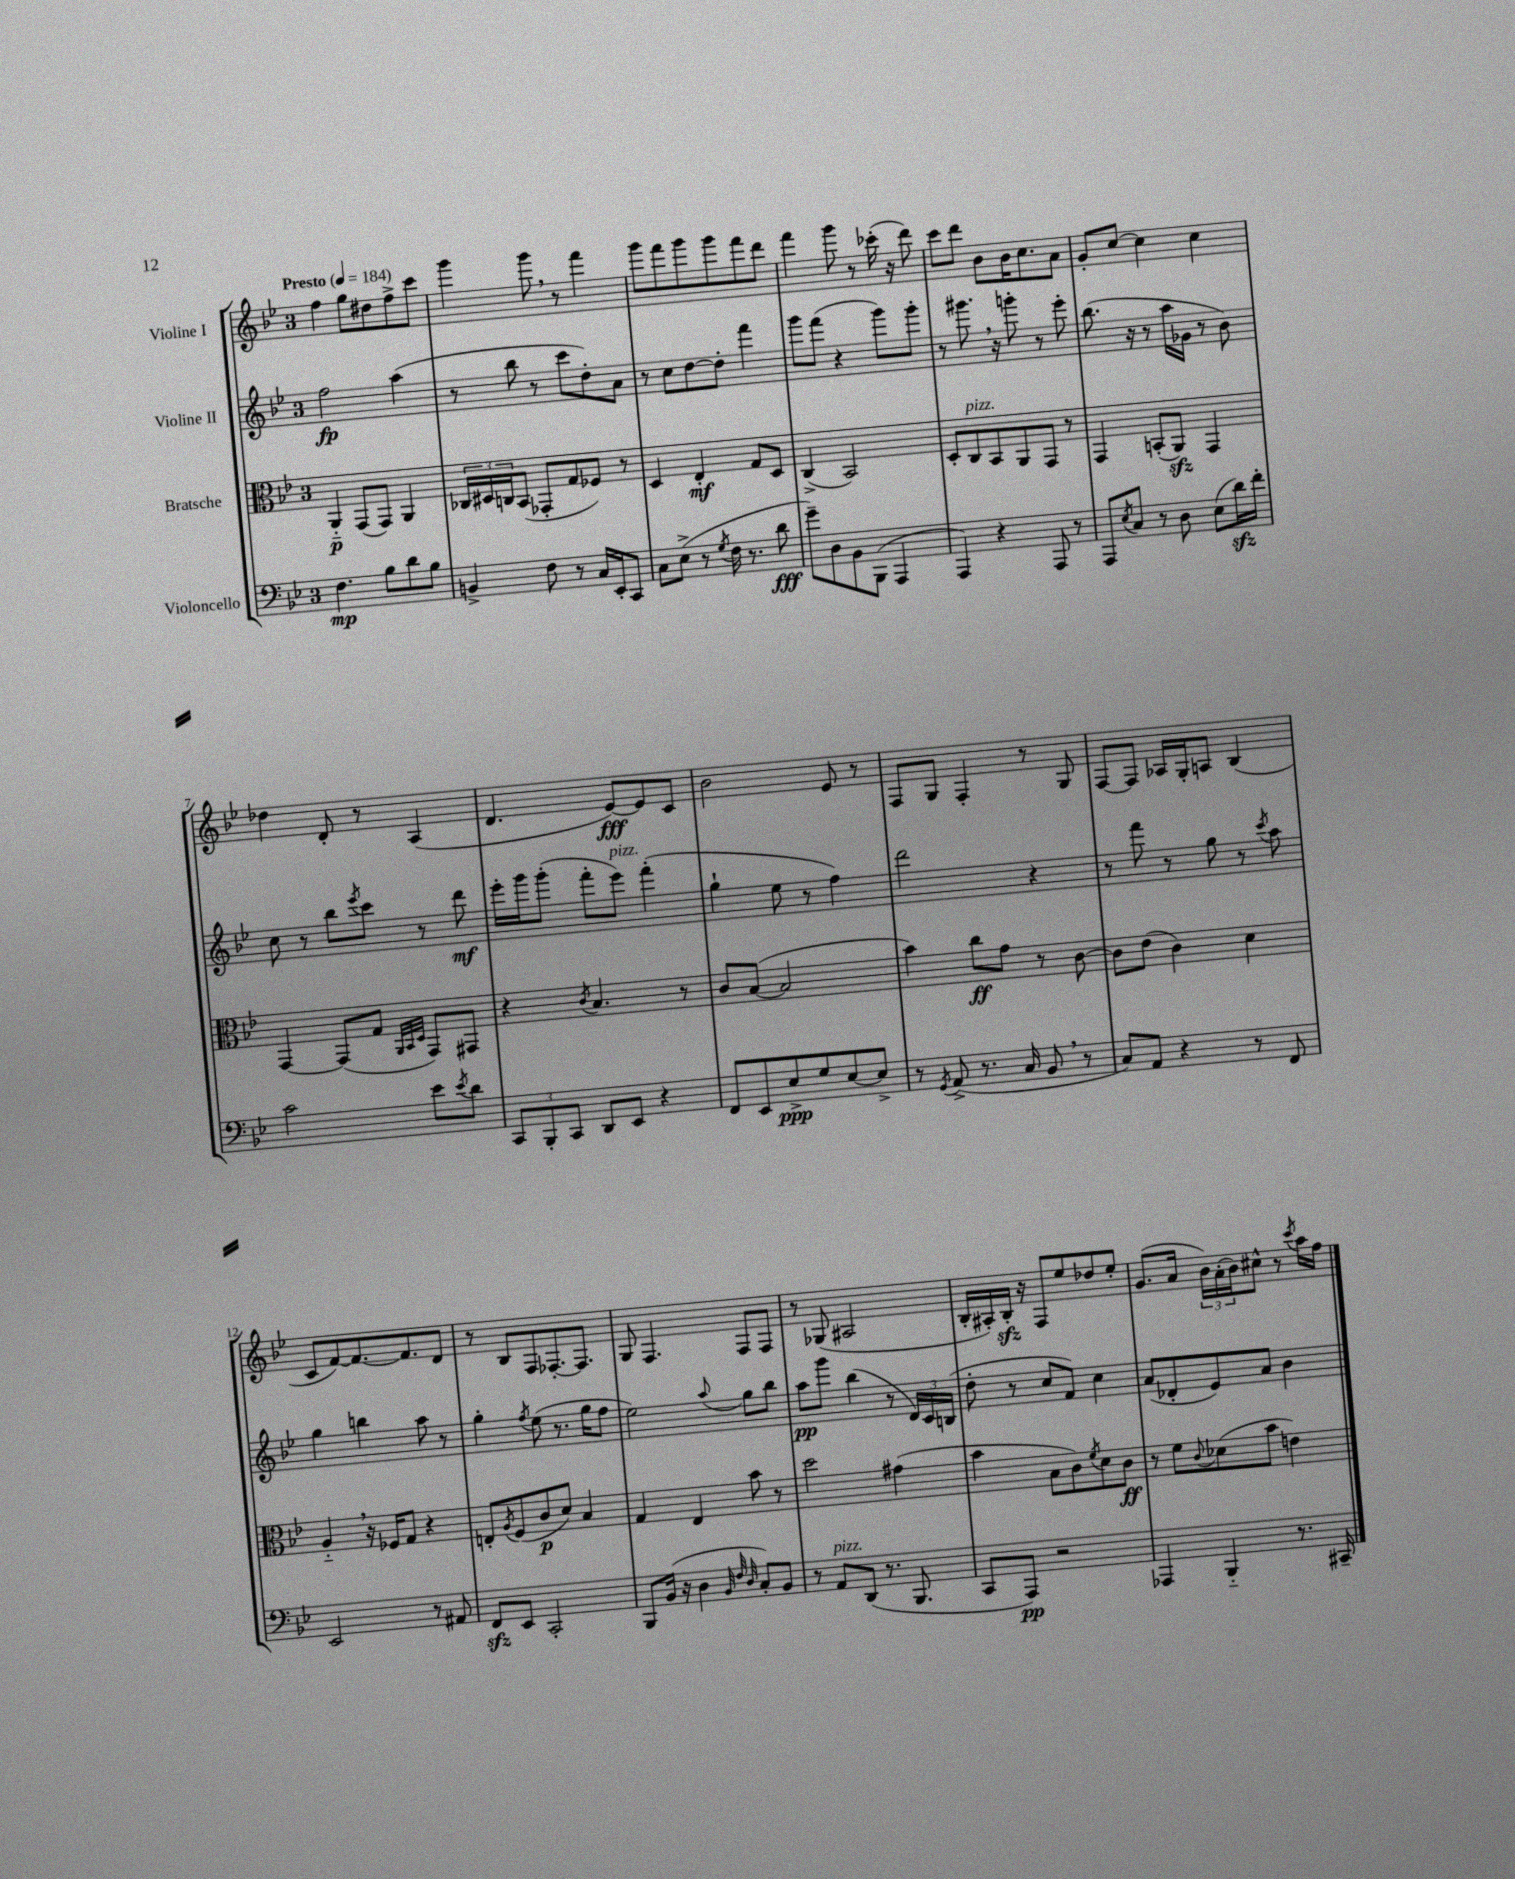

**kern	**dynam	**kern	**dynam	**kern	**dynam	**kern	**dynam
*part4	*part4	*part3	*part3	*part2	*part2	*part1	*part1
*staff4	*staff4	*staff3	*staff3	*staff2	*staff2	*staff1	*staff1
*I"Violoncello	*	*I"Bratsche	*	*I"Violine II	*	*I"Violine I	*
*clefF4	*	*clefC3	*	*clefG2	*	*clefG2	*
*k[b-e-]	*	*k[b-e-]	*	*k[b-e-]	*	*k[b-e-]	*
*M3/4	*	*M3/4	*	*M3/4	*	*M3/4	*
*MM184	*	*MM184	*	*MM184	*	*MM184	*
=1	=1	=1	=1	=1	=1	=1	=1
!	!	!	!	!	!	!LO:TX:a:B:t=Presto	!
4.F\	mp	4AA/	p	2ff\	fp	4ff\	.
.	.	(8GG/L	.	.	.	8gg\L	.
8B-\L	.	8GG/J)	.	.	.	8dd#X\	.
8d\	.	4AA/	.	(4aa\	.	8ff^\	.
8B-\J	.	.	.	.	.	8ccc\J	.
=2	=2	=2	=2	=2	=2	=2	=2
4BBn^/	.	24C-X/LL	.	8r	.	4ggg\	.
.	.	24D#X/	.	.	.	.	.
.	.	24Cn/J	.	.	.	.	.
.	.	(8BB-/J	.	8bb-\	.	.	.
8F\	.	8GG-X'/L	.	8r	.	8ggg,\	.
8r	.	8G/	.	8ccc\L	.	8r	.
16C/LL	.	8F-X/J)	.	8dd'\)	.	4fff\	.
16EE-'/J	.	.	.	.	.	.	.
8CC/J	.	8r	.	8a\J	.	.	.
=3	=3	=3	=3	=3	=3	=3	=3
8C\L	.	4D/	.	8r	.	8ggg\L	.
(8E-^\J	.	.	.	8cc\L	.	8fff\	.
8r	.	4E-'/	mf	[8dd\	.	8ggg\	.
8qG/	.	.	.	.	.	.	.
16F\	.	.	.	8dd'\J]	.	8ggg\	.
8.r	.	.	.	.	.	.	.
.	.	8G/L	.	4fff\	.	8fff\	.
8d\	fff	8D/J	.	.	.	8ddd\J	.
=4	=4	=4	=4	=4	=4	=4	=4
8g~\L)	.	(4C^/	.	8ggg\L	.	4fff\	.
8D\	.	.	.	(8fff\J	.	.	.
8BB-\	.	2BB-/)	.	4r	.	8ggg\	.
(8BBB-\J	.	.	.	.	.	8r	.
4AAA/	.	.	.	8ggg\L)	.	(16ccc-X'\	.
.	.	.	.	.	.	16r	.
.	.	.	.	8ggg'\J	.	8ddd\)	.
=5	=5	=5	=5	=5	=5	=5	=5
4AAA/)	.	8D'/L	.	8r	.	8ccc\L	.
!	!	!LO:TX:a:i:t=pizz.	!	!	!	!	!
.	.	8C/	.	8.ggg#X,\	.	8ddd\J	.
4r	.	8BB-/	.	.	.	8b-\L	.
.	.	.	.	16r	.	.	.
.	.	8AA/	.	8gggn'\	.	16b-\K	.
.	.	.	.	.	.	8.cc\	.
8AAA/	.	8GG/J	.	8r	.	.	.
8r	.	8r	.	8eee-'\	.	8a\J	.
=6	=6	=6	=6	=6	=6	=6	=6
8AAA/L	.	4GG/	.	(8.bb-\	.	8g'/L	.
8qE-/	.	.	.	.	.	.	.
8C/J	.	.	.	.	.	[8cc/J	.
.	.	.	.	16r	.	.	.
8r	.	(8BBn'/L	.	8r	.	4cc\]	.
8D\	.	8AAzz/J)	.	16aa\LL	.	.	.
.	.	.	.	16g-X\JJ	.	.	.
(8E-\L	.	4GG/	.	8r	.	4cc\	.
16dzz\L)	.	.	.	8b-\)	.	.	.
16f'\JJ	.	.	.	.	.	.	.
!!LO:LB:g=z
=7	=7	=7	=7	=7	=7	=7	=7
2c\	.	[4GG/	.	8cc\	.	4dd-X\	.
.	.	.	.	8r	.	.	.
.	.	(8GG/L]	.	8bb-\L	.	8d'/	.
.	.	.	.	8qeee-/	.	.	.
.	.	8G/J	.	8ccc\J	.	8r	.
.	.	32qqAA/LLL	.	.	.	.	.
.	.	32qqBB-/	.	.	.	.	.
.	.	32qqD/JJJ	.	.	.	.	.
8e-\L	.	8GG/L)	.	8r	.	(4A/	.
8qe-/	.	.	.	.	.	.	.
8d\J	.	8GG#X/J	.	8ddd\	mf	.	.
=8	=8	=8	=8	=8	=8	=8	=8
12CC/L	.	4r	.	16eee-'\LL	.	4.d/	.
.	.	.	.	16ggg\J	.	.	.
12BBB-'/	.	.	.	.	.	.	.
.	.	.	.	(8ggg'\J	.	.	.
12CC/J	.	.	.	.	.	.	.
.	.	8qc/	.	.	.	.	.
8DD/L	.	4.B-/	.	8fff'\L	.	.	.
!	!	!	!	!LO:TX:a:i:t=pizz.	!	!	!
8EE-/J	.	.	.	8eee-\J)	.	[8e-/L)	fff
4r	.	.	.	(4fff'\	.	8e-/]	.
.	.	8r	.	.	.	8c/J	.
=9	=9	=9	=9	=9	=9	=9	=9
8FF/L	.	8c/L	.	4gg`\	.	2b-\	.
8EE-/	.	([8B-/J	.	.	.	.	.
8E-^/	ppp	2B-/]	.	8ee-\	.	.	.
8G/	.	.	.	8r	.	.	.
[8E-/	.	.	.	4ff\)	.	8e-/	.
8E-^/J]	.	.	.	.	.	8r	.
=10	=10	=10	=10	=10	=10	=10	=10
8r	.	4b-\)	.	2ddd\	.	8F/L	.
8qGG/	.	.	.	.	.	.	.
(8AA^/	.	.	.	.	.	8G/J	.
8.r	.	8cc\L	ff	.	.	4F'/	.
.	.	8g\J	.	.	.	.	.
16C/	.	.	.	.	.	.	.
8BB-,/	.	8r	.	4r	.	8r	.
8r	.	[8c\	.	.	.	8G/	.
=11	=11	=11	=11	=11	=11	=11	=11
8C/L)	.	8c\L]	.	8r	.	[8F/L	.
8AA/J	.	(8e-\J	.	8fff\	.	8F/J]	.
4r	.	4c\)	.	8r	.	16A-X/LL	.
.	.	.	.	.	.	16G'/J	.
.	.	.	.	8gg\	.	8An/J	.
8r	.	4d\	.	8r	.	(4B-/	.
.	.	.	.	8qccc/	.	.	.
8FF/	.	.	.	8aa\	.	.	.
!!LO:LB:g=z
=12	=12	=12	=12	=12	=12	=12	=12
2EE-/	.	4A,/	.	4gg\	.	8c/L	.
.	.	.	.	.	.	[8f/)	.
.	.	16r	.	4bbn\	.	8.f/_	.
.	.	16F-X/KL	.	.	.	.	.
.	.	8G/J	.	.	.	.	.
.	.	.	.	.	.	8.f/]	.
8r	.	4r	.	8aa\	.	.	.
8AA#X/	.	.	.	8r	.	8d/J	.
=13	=13	=13	=13	=13	=13	=13	=13
8FFzz/L	.	8En'/L	.	4gg'\	.	8r	.
.	.	8qA/	.	.	.	.	.
8EE-/J	.	(8F/	.	.	.	8B-/L	.
.	.	.	.	8qff/	.	.	.
2CC'/	.	8c/	p	(8ee-\	.	8F/	.
.	.	8d/J)	.	8.r	.	[8.F-X'/	.
.	.	4B-/	.	.	.	.	.
.	.	.	.	16gg\KL	.	8.F-/J]	.
.	.	.	.	8ff\J	.	.	.
=14	=14	=14	=14	=14	=14	=14	=14
8BBB-/L	.	4G/	.	2ee-\)	.	8G/	.
(16BB-/Jk	.	.	.	.	.	4.F/	.
16r	.	.	.	.	.	.	.
4D\	.	4E-/	.	.	.	.	.
32qqBB-/	.	.	.	.	.	.	.
32qqF/	.	.	.	.	.	.	.
32qqD/	.	.	.	8qqaa/	.	.	.
8C'/L)	.	8b-\	.	8gg\L	.	8F/L	.
8BB-/J	.	8r	.	8bb-\J	.	8F/J	.
=15	=15	=15	=15	=15	=15	=15	=15
8r	.	2dd\	.	8aa\L	pp	8r	.
!LO:TX:a:i:t=pizz.	!	!	!	!	!	!	!
8AA/L	.	.	.	8ggg\J	.	(8G-X/	.
(8DD/J	.	.	.	(4bb-\	.	2A#X/	.
8.r	.	.	.	.	.	.	.
.	.	(4g#X\	.	8r	.	.	.
8.BBB-/	.	.	.	.	.	.	.
.	.	.	.	24d/LL)	.	.	.
.	.	.	.	24c/	.	.	.
.	.	.	.	(24Bn/JJ	.	.	.
=16	=16	=16	=16	=16	=16	=16	=16
8CC/L	.	4b-\	.	8dd'\	.	16B-'/LL	.
.	.	.	.	.	.	16A#X'/)	.
8AAA/J)	pp	.	.	8r	.	16B-zz'/JJ	.
.	.	.	.	.	.	16r	.
2r	.	8B-\L	.	8cc/L	.	8F/L	.
.	.	8c\)	.	8f/J)	.	8ee-/	.
.	.	8qf/	.	.	.	.	.
.	.	8d\	.	4cc\	.	8dd-X/	.
.	.	8c\J	ff	.	.	8ee-'/J	.
=17	=17	=17	=17	=17	=17	=17	=17
4AAA-X/	.	8r	.	(8a/L	.	(8.g/L	.
.	.	8f\L	.	8d-X'/	.	.	.
.	.	.	.	.	.	16a/Jk	.
.	.	8qqc/	.	.	.	.	.
4BBB-/	.	(8d-X\	.	8e-/)	.	24b-\LL)	.
.	.	.	.	.	.	(24a'\	.
.	.	.	.	.	.	24b-\J)	.
.	.	8b-\J	.	8a/J	.	8cc#X^^\J	.
8.r	.	4en\)	.	4b-\	.	8r	.
.	.	.	.	.	.	8qccc/	.
.	.	.	.	.	.	16aa\LL	.
16CC#X~/	.	.	.	.	.	16ff\JJ	.
==	==	==	==	==	==	==	==
*-	*-	*-	*-	*-	*-	*-	*-
